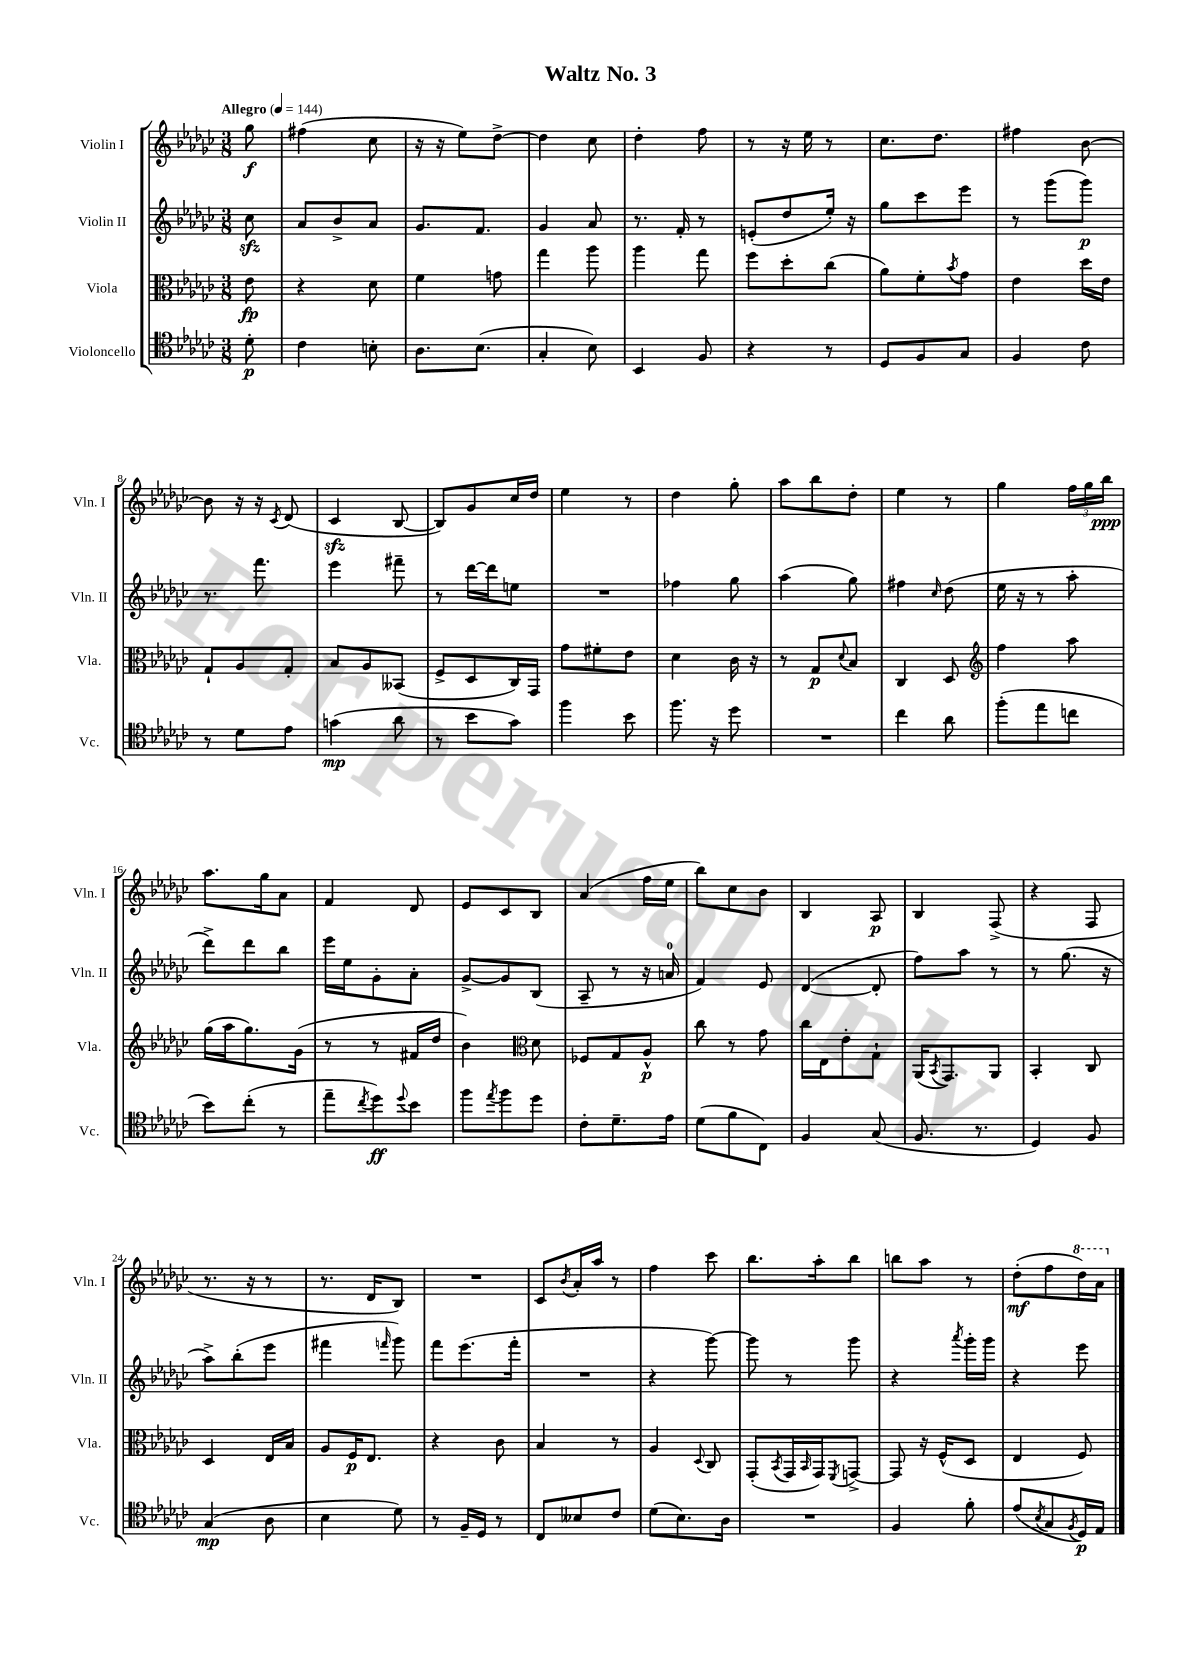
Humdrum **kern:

**kern	**kern	**kern	**kern
*staff4	*staff3	*staff2	*staff1
*clefC4	*clefC3	*clefG2	*clefG2
*k[b-e-a-d-g-c-]	*k[b-e-a-d-g-c-]	*k[b-e-a-d-g-c-]	*k[b-e-a-d-g-c-]
*M3/8	*M3/8	*M3/8	*M3/8
*MM144	*MM144	*MM144	*MM144
8d-'\	8e-\	8cc-\	8gg-\
=	=	=	=
4c-\	4r	8a-/L	(4ff#\
.	.	8b-^/	.
8B'\	8d-\	8a-/J	8cc-\
=	=	=	=
8.A-\L	4f\	8.g-/L	16r
.	.	.	16r
.	.	.	8ee-\L)
(8.B-\J	.	8.f/J	.
.	8g\	.	[8dd-^\J
=	=	=	=
4G-'/	4gg-\	4g-/	4dd-\]
8B-\)	8aa-\	8a-/	8cc-\
=	=	=	=
4BB-/	4aa-\	8.r	4dd-'\
.	.	16f'/	.
8F/	8gg-\	8r	8ff\
=	=	=	=
4r	8ff\L	(8e'/L	8r
.	8dd-'\	8dd-/	16r
.	.	.	16ee-\
8r	(8cc-\J	16ee-'/Jk)	8r
.	.	16r	.
=	=	=	=
8D-/L	8a-\L)	8gg-\L	8.cc-\L
8F/	8f'\	8ccc-\	.
.	.	.	8.dd-\J
.	8qb-/	.	.
8G-/J	8g-\J	8eee-\J	.
=	=	=	=
4F/	4e-\	8r	4ff#\
.	.	(8ggg-\L	.
8c-\	16dd-\LL	8ggg-\J)	[8b-\
.	16e-\JJ	.	.
=	=	=	=
8r	8G-`/L	8.r	8b-\]
8d-\L	8A-/	.	16r
.	.	8.fff\	16r
.	.	.	8qc-/
8e-\J	8G-'/J	.	(8d-/
=	=	=	=
(4g\	8B-/L	4eee-\	4c-/
.	8A-/	.	.
8a-\	(8BB--/J	8fff#~\	[8B-/
=	=	=	=
8r	8F^/L	8r	8B-/]L)
8b-\L	8D-/	[16ddd-\LL	8g-/
.	.	16ddd-\]J	.
8g-\J)	16C-/L)	8ee\J	16cc-/L
.	16GG-/JJ	.	16dd-/JJ
=	=	=	=
4ff\	8g-\L	4.r	4ee-\
.	8f#'\	.	.
8b-\	8e-\J	.	8r
=	=	=	=
8.ff\	4d-\	4ff-\	4dd-\
16r	.	.	.
8dd-\	16c-\	8gg-\	8gg-'\
.	16r	.	.
=	=	=	=
4.r	8r	(4aa-\	8aa-\L
.	8G-/L	.	8bb-\
.	8qqd-/	.	.
.	8B-/J	8gg-\)	8dd-'\J
=	=	=	=
4cc-\	4C-/	4ff#\	4ee-\
.	.	16qqcc-/	.
8a-\	8D-/	(8dd-\	8r
=	=	=	=
*	*clefG2	*	*
(8ff'\L	4ff\	16ee-\	4gg-\
.	.	16r	.
8ee-\	.	8r	.
8cc\J	8aa-\	8aa-'\	24ff\LL
.	.	.	24gg-\
.	.	.	24bb-\JJ
=	=	=	=
8b-\L)	(16gg-\LL	8ddd-^\L)	8.aa-\L
.	16aa-\J	.	.
(8cc-'\J	8.gg-\)	8ddd-\	.
.	.	.	16gg-\k
8r	.	8bb-\J	8a-\J
.	(16g-\Jk	.	.
=	=	=	=
8ee-~\L	8r	16eee-\LL	4f/
.	.	16ee-\J	.
8qcc-/	.	.	.
8dd-\)	8r	8g-'\	.
8qqdd-/	.	.	.
8b-\J	16f#/LL	8a-'\J	8d-/
.	16dd-/JJ	.	.
=	=	=	=
8ff\L	4b-\)	[8g-^/L	8e-/L
8qee-/	.	.	.
8ff\	.	8g-/]	8c-/
*	*clefC3	*	*
8dd-\J	8d-\	(8B-/J	8B-/J
=	=	=	=
8c-'\L	8F-/L	8A-~/	(4a-/
8.d-~\	8G-/	8r	.
.	8A-^^/J	16r	16ff\LL
16e-\Jk	.	16a/	16ee-\JJ
=	=	=	=
(8d-\L	8cc-\	4f/)	8bb-\L)
8f\	8r	.	8cc-\
8C-\J)	8g-\	8e-/	8b-\J
=	=	=	=
4F/	16cc-\LL	([4d-/	4B-/
.	16E-\J	.	.
.	8e-'\	.	.
(8G-/	8G-`\J	8d-'/]	8A-/
=	=	=	=
8.F/	(16AA-/LK	8ff\L)	4B-/
.	8qBB-/	.	.
.	8.GG-/)	.	.
.	.	8aa-\J	.
8.r	.	.	.
.	8AA-/J	8r	(8F^/
=	=	=	=
4D-/)	4BB-'/	8r	4r
.	.	(8.gg-\	.
8F/	8C-/	.	8F/
.	.	16r	.
=	=	=	=
(4G-/	4D-/	8aa-^\L)	8.r
.	.	(8bb-'\	.
.	.	.	16r
8A-\	16E-/LL	8eee-\J	8r
.	16B-/JJ	.	.
=	=	=	=
4B-\	8A-/L	4fff#\	8.r
.	16F/K	.	.
.	8.E-/J	.	16d-/LK
.	.	16qqfff/	.
8d-\)	.	8ggg-\)	8B-/J)
=	=	=	=
8r	4r	8fff\L	4.r
16F~/LL	.	(8.eee-\	.
16D-/JJ	.	.	.
8r	8c-\	.	.
.	.	16fff'\Jk	.
=	=	=	=
8C-/L	4B-/	4.r	8c-/L
.	.	.	8qb-/
8B--/	.	.	16a-'/L
.	.	.	16aa-/JJ
8c-/J	8r	.	8r
=	=	=	=
(8d-\L	4A-/	4r	4ff\
8.B-\)	.	.	.
.	8qqD-/	.	.
.	8C-/	[8ggg-\)	8ccc-\
16A-\Jk	.	.	.
=	=	=	=
4.r	(8GG-'/L	8ggg-\]	8.bb-\L
.	8qBB-/	.	.
.	16GG-/L	8r	.
.	16qqBB-/	.	.
.	16GG-/J)	.	16aa-'\k
.	8qFF/	.	.
.	[8GG^/J	8ggg-\	8bb-\J
=	=	=	=
4F/	8GG/]	4r	8bb\L
.	16r	.	8aa-\J
.	(16F^^/LK	.	.
.	.	8qaaa-/	.
8f'\	8D-/J	16ggg-'\LL	8r
.	.	16ggg-\JJ	.
=	=	=	=
(8e-/L	4E-/	4r	(8dd-'\L
8qB-/	.	.	.
8G-/	.	.	8ff\
8qF/	.	.	.
16D-/L)	8F/)	8eee-\	16ddd-\L)
16E-/JJ	.	.	16aa-\JJ
==	==	==	==
*-	*-	*-	*-
